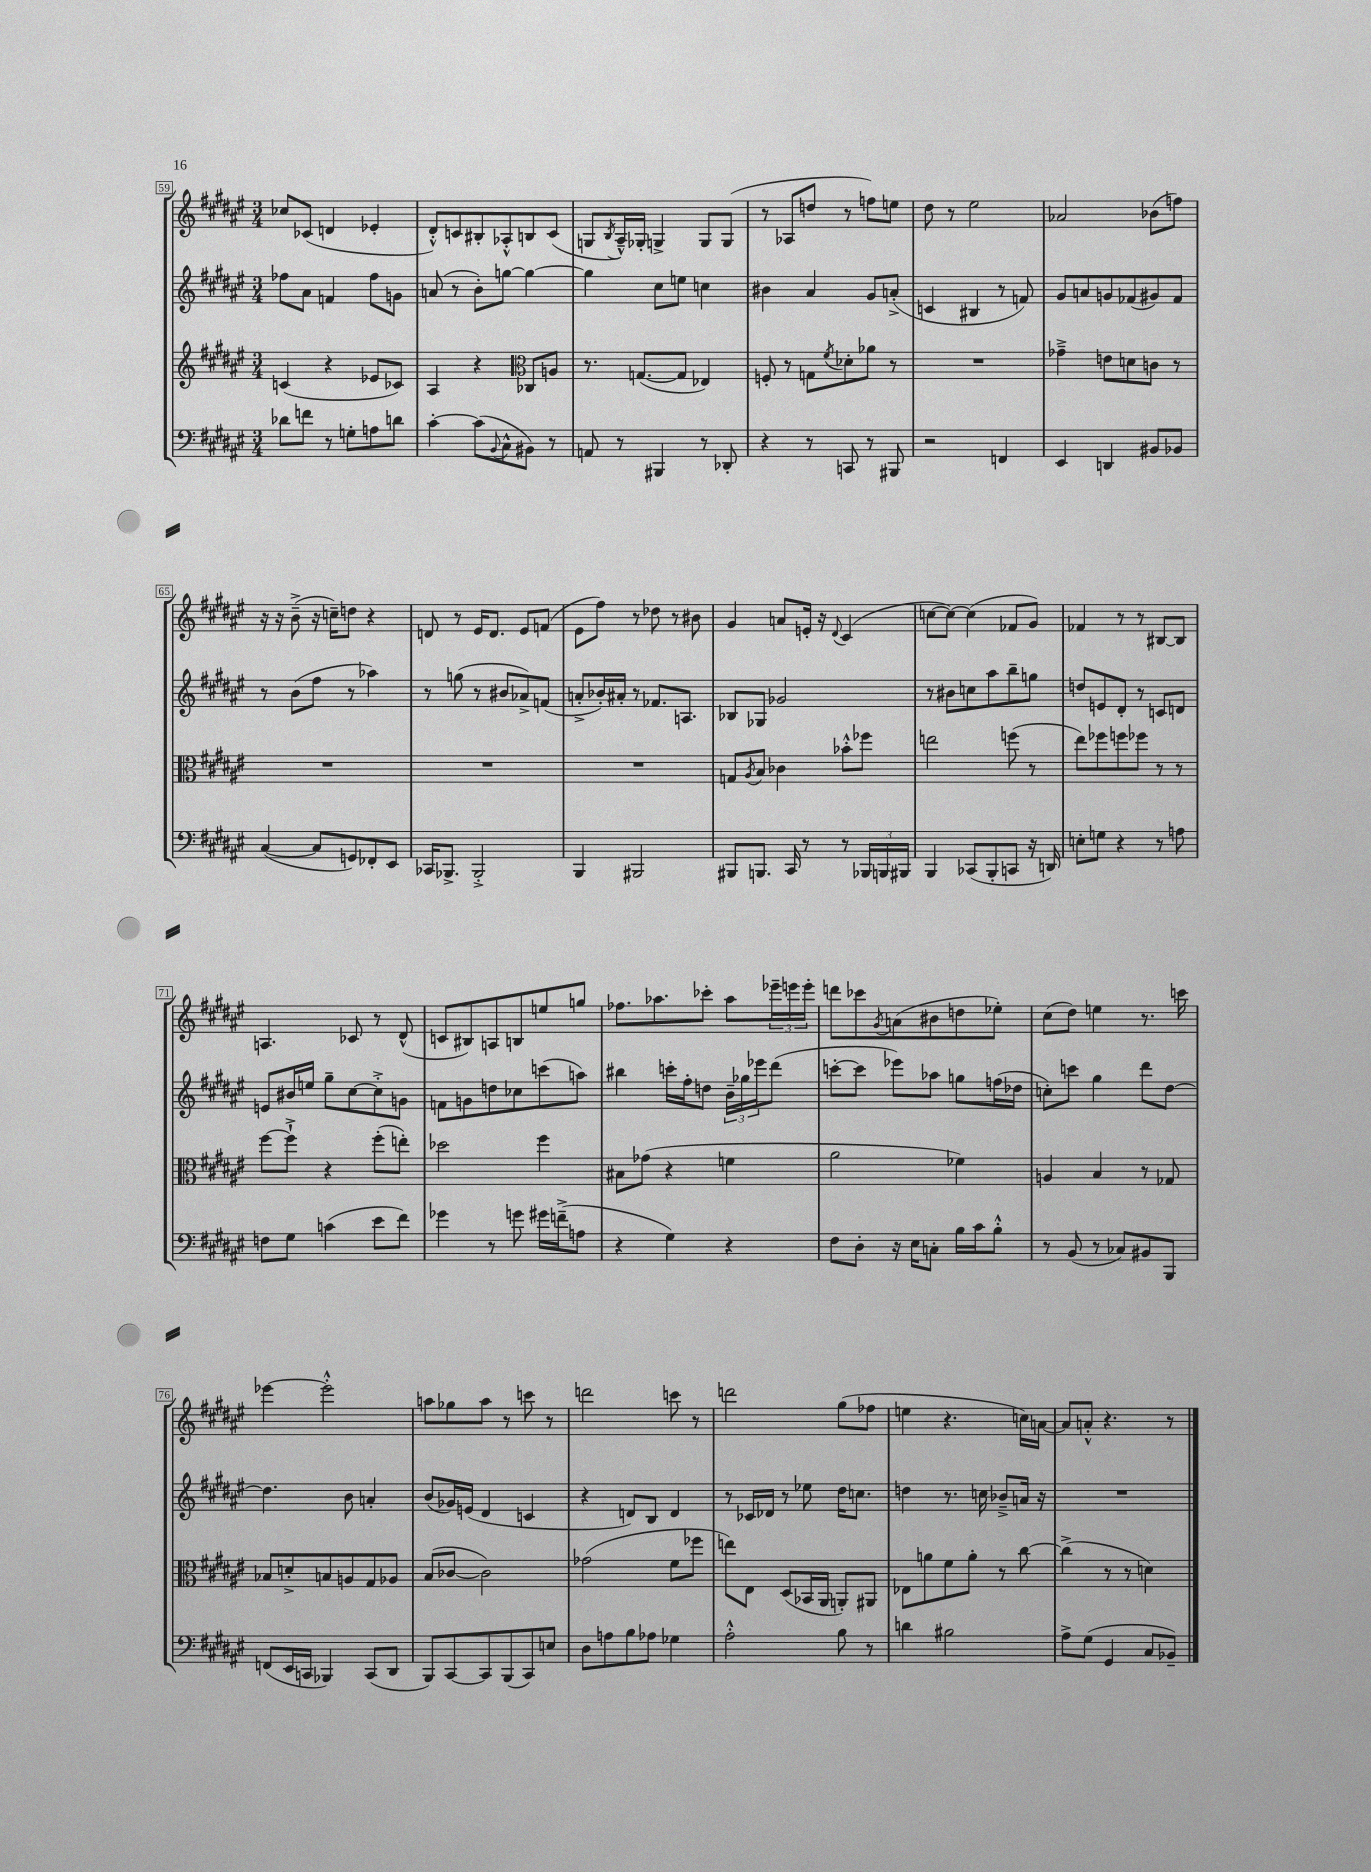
<<
\new StaffGroup <<
\new Staff = "s0" {
    \clef treble \key fis \major \numericTimeSignature \time 3/4
    ces''8 ces'8( d'4 ees'4-. |
    dis'8-.-^) c'8 bis8-. aes8-.-^ b8 c'8( |
    g8 \acciaccatura { b8 } ais16---^) ges16-. g4-> g8 g8( |
    r8 aes8 d''8 r8 f''8) e''8 |
    dis''8 r8 eis''2 |
    aes'2 bes'8( f''8) |
    r16 r16 b'8--->( r16 c''16--) d''8 r4 |
    d'8 r8 eis'16 d'8. eis'8 f'8( |
    eis'8 fis''8) r8 des''8 r8 bis'8 |
    gis'4 a'8 e'16-. r16 \appoggiatura { dis'8 } cis'4( |
    c''8~ c''8~) c''4( fes'8 gis'8) |
    fes'4 r8 r8 bis8~ bis8 |
    a4. ces'8 r8 dis'8-^( |
    c'8 bis8) a8 b8 e''8 g''8 |
    fes''8. aes''8. ces'''8-. aes''8 \tuplet 3/2 { ees'''16-- e'''16 e'''16-. } |
    d'''8 ces'''8 \acciaccatura { gis'8 } a'8( bis'8 d''8 ees''8-.) |
    cis''8( dis''8) e''4 r8. c'''16 |
    ees'''4~ ees'''2-.-^ |
    a''8 ges''8 a''8 r8 c'''8 r8 |
    d'''2 c'''8 r8 |
    d'''2 gis''8( fes''8 |
    e''4 r4. c''16) a'16~ |
    a'8 a'8-.-^ r4. r8 \bar "|." |
}
\new Staff = "s1" {
    \clef treble \key fis \major \numericTimeSignature \time 3/4
    fes''8 ais'8 f'4 fes''8 g'8 |
    a'8( r8 b'8-.) g''8~ g''4~ |
    g''4 cis''8 e''8 c''4 |
    bis'4 ais'4 gis'8 a'8-.->( |
    c'4 bis4 r8 f'8) |
    gis'8 a'8 g'8 fes'8( gis'8) fes'8 |
    r8 b'8( fis''8 r8 aes''4) |
    r8 g''8( r8 bis'8 aes'8->) f'8( |
    a'8-.-> bes'16-.) ais'16-. r8 fes'8. a8. |
    bes8 ges8 ges'2 |
    r8 bis'8 c''8 ais''8 b''8-- g''8 |
    d''8 e'8 dis'8-. r8 c'8 d'8 |
    e'8 bis'16 e''16 gis''8-- cis''8~ cis''8-.-> g'8 |
    f'8 g'8 d''8 ces''8 c'''8( a''8) |
    bis''4 c'''16-. fis''16-. d''8 \tuplet 3/2 { b'16-- ges''16 ees'''16 } dis'''8( |
    c'''8~-. c'''8 ees'''8) aes''8 g''8 f''16( des''16 |
    c''8-.) c'''8 gis''4 dis'''8 dis''8~ |
    dis''4. b'8 a'4-. |
    b'8( ges'16) e'16( dis'4 c'4 |
    r4 d'8) b8 d'4 |
    r8 ces'16 des'16 r8 ees''8 dis''16 c''8. |
    d''4 r8. c''16 bes'8---> a'16 r16 |
    R2. \bar "|." |
}
\new Staff = "s2" {
    \clef treble \key fis \major \numericTimeSignature \time 3/4
    c'4( r4 ees'8 ces'8) |
    ais4 r4 \clef alto ces8 a8 |
    r8. g8.~( g8 ees4) |
    f8-. r8 g8 \acciaccatura { fis'8 } des'8-. aes'8 r8 |
    R2. |
    ges'4---> e'8 d'8 c'8 r8 |
    R2. |
    R2. |
    R2. |
    g8 \acciaccatura { ais8 } b8 ces'4 bes'8-.-^ fes''8 |
    e''2 f''8( r8 |
    eis''8) fes''8 f''8 fes''8 r8 r8 |
    fis''8~ fis''8-!-> r4 fis''8-.( e''8-.) |
    des''2 fis''4 |
    bis8 ges'8( r4 f'4 |
    ais'2 fes'4) |
    a4 b4 r8 ges8 |
    bes8 d'8-.-> b8 a8 gis8 aes8 |
    b8( ces'8~ ces'2) |
    ges'2( fis'8 fes''8 |
    e''8) eis8 dis8( bes,16 ais,16 a,8-.) ais,8 |
    ees8 a'8 fis'8 a'8-. r8 cis''8~ |
    cis''4->( r8 r8 d'4) \bar "|." |
}
\new Staff = "s3" {
    \clef bass \key fis \major \numericTimeSignature \time 3/4
    des'8 f'8 r8 g8-. a8 d'8 |
    cis'4~-. cis'8( \appoggiatura { b,8 } cis8-^ bis,8) r8 |
    a,8 r8 bis,,4 r8 des,8-. |
    r4 r8 c,8 r8 bis,,8 |
    r2 f,4 |
    eis,4 d,4 bis,8 bes,8 |
    cis4~( cis8 g,8) fes,8-. eis,8 |
    ces,16 bes,,8.-> bes,,2-.-> |
    b,,4 bis,,2 |
    bis,,8 b,,8. cis,16 r8 r8 \tuplet 3/2 { bes,,16 b,,16 bis,,16 } |
    b,,4 ces,8( b,,8-. c,8 r16 d,16) |
    e8-. g8 r4 r8 a8 |
    f8 gis8 c'4( eis'8 fis'8) |
    ges'4 r8 g'8 gis'16 f'16--->( a8 |
    r4 gis4) r4 |
    fis8 dis8-. r16 eis16 c8-. b16 cis'16 b8-.-^ |
    r8 b,8( r8 ces8) bis,8 b,,8 |
    f,8( eis,16 c,16 bes,,4) c,8( dis,8 |
    b,,8) cis,8~ cis,8 b,,8( cis,8) e8 |
    dis8 a8 b8 aes8 ges4 |
    ais2-.-^ b8 r8 |
    d'4 bis2 |
    ais8-> gis8( gis,4 cis8 bes,8--) \bar "|." |
}
>>
>>
\layout { \context { \Score currentBarNumber = #59 \override BarNumber.stencil = #(make-stencil-boxer 0.1 0.3 ly:text-interface::print) } }
